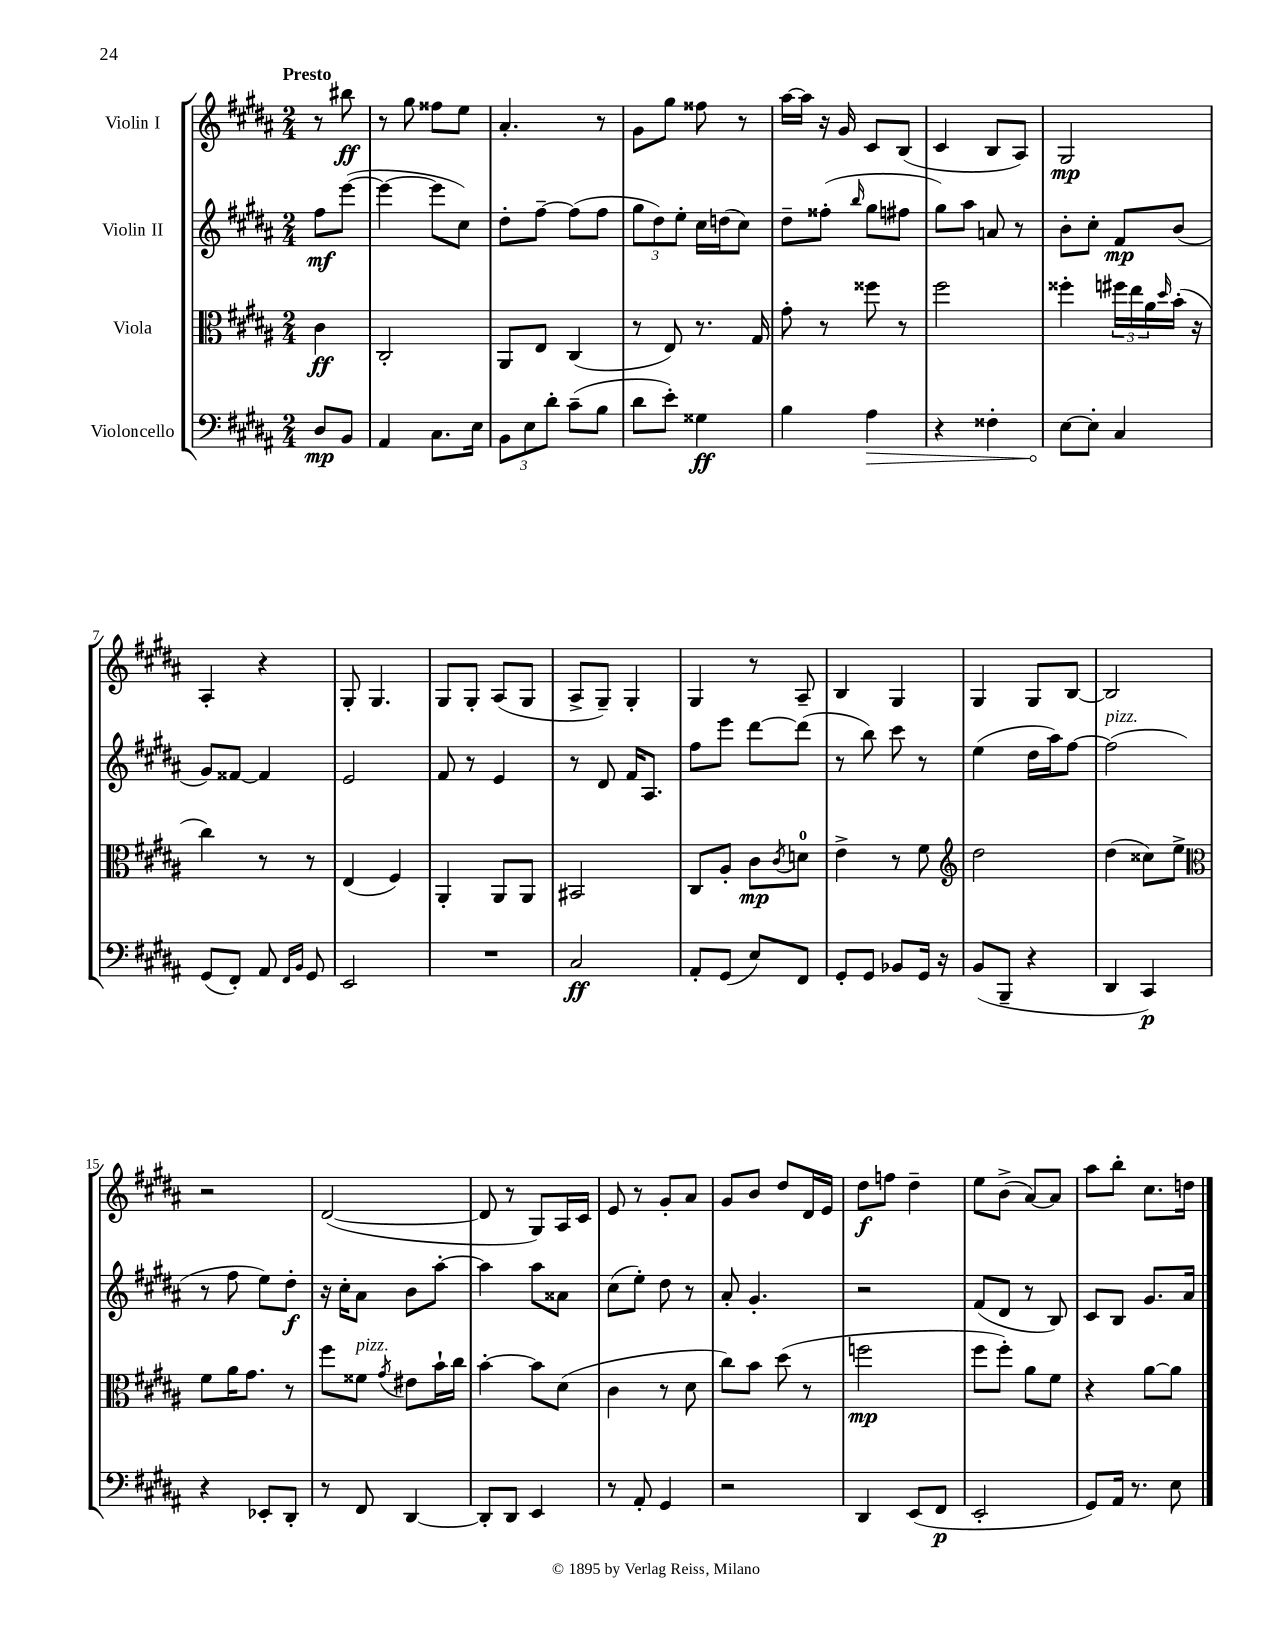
<<
\new StaffGroup <<
\new Staff = "s0" \with { instrumentName = "Violin I" } {
    \clef treble \key b \major \numericTimeSignature \time 2/4 \partial 4 \tempo "Presto"
    r8 bis''8\ff |
    r8 gis''8 fisis''8 e''8 |
    ais'4.-. r8 |
    gis'8 gis''8 fisis''8 r8 |
    ais''16~ ais''16 r16 gis'16 cis'8 b8( |
    cis'4 b8 ais8) |
    gis2\mp |
    ais4-. r4 |
    gis8-. gis4. |
    gis8 gis8-. ais8( gis8 |
    ais8-> gis8--) gis4-. |
    gis4 r8 ais8-- |
    b4 gis4 |
    gis4 gis8 b8~ |
    b2 |
    r2 |
    dis'2~( |
    dis'8 r8 gis8) ais16 cis'16 |
    e'8 r8 gis'8-. ais'8 |
    gis'8 b'8 dis''8 dis'16 e'16 |
    dis''8\f f''8 dis''4-- |
    e''8 b'8->( ais'8~) ais'8 |
    ais''8 b''8-. cis''8. d''16 \bar "|." |
}
\new Staff = "s1" \with { instrumentName = "Violin II" } {
    \clef treble \key b \major \numericTimeSignature \time 2/4 \partial 4
    fis''8\mf e'''8~( |
    e'''4~ e'''8 cis''8) |
    dis''8-. fis''8~-- fis''8( fis''8 |
    \tuplet 3/2 { gis''8 dis''8) e''8-. } cis''16 d''16( cis''8) |
    dis''8-- fisis''8-.( \grace { b''16 } gis''8 fis''8 |
    gis''8) ais''8 a'8 r8 |
    b'8-. cis''8-. fis'8\mp b'8( |
    gis'8) fisis'8~ fisis'4 |
    e'2 |
    fis'8 r8 e'4 |
    r8 dis'8 fis'16 ais8. |
    fis''8 e'''8 dis'''8~ dis'''8( |
    r8 b''8) cis'''8 r8 |
    e''4( dis''16 ais''16) fis''8~ |
    fis''2^\markup { \italic "pizz." }( |
    r8 fis''8 e''8) dis''8-.\f |
    r16 cis''16-. ais'8 b'8 ais''8~-. |
    ais''4 ais''8 aisis'8 |
    cis''8( e''8-.) dis''8 r8 |
    ais'8-. gis'4.-. |
    r2 |
    fis'8( dis'8 r8 b8) |
    cis'8 b8 gis'8. ais'16 \bar "|." |
}
\new Staff = "s2" \with { instrumentName = "Viola" } {
    \clef alto \key b \major \numericTimeSignature \time 2/4 \partial 4
    cis'4\ff |
    cis2-. |
    ais,8 e8 cis4( |
    r8 e8) r8. gis16 |
    gis'8-. r8 fisis''8 r8 |
    fis''2 |
    fisis''4-. \tuplet 3/2 { fis''16 e''16 ais'16 } \grace { dis''16 } b'16-.( r16 |
    cis''4) r8 r8 |
    e4( fis4) |
    ais,4-. ais,8 ais,8 |
    bis,2 |
    cis8 ais8-. cis'8\mp \acciaccatura { cis'8 } d'8-0 |
    e'4-> r8 fis'8 |
    \clef treble dis''2 |
    dis''4( cisis''8) e''8-> |
    \clef alto fis'8 ais'16 gis'8. r8 |
    fis''8 fisis'8^\markup { \italic "pizz." } \acciaccatura { gis'8 } eis'8 b'16-! cis''16 |
    b'4~-. b'8 dis'8( |
    cis'4 r8 dis'8 |
    cis''8) b'8 dis''8( r8 |
    f''2\mp |
    fis''8 fis''8-.) ais'8 fis'8 |
    r4 ais'8~ ais'8 \bar "|." |
}
\new Staff = "s3" \with { instrumentName = "Violoncello" } {
    \clef bass \key b \major \numericTimeSignature \time 2/4 \partial 4
    dis8\mp b,8 |
    ais,4 cis8. e16 |
    \tuplet 3/2 { b,8 e8 dis'8-. } cis'8--( b8 |
    dis'8 e'8-.) gisis4\ff |
    b4 \once \override Hairpin.circled-tip = ##t ais4\> |
    r4 fisis4-. |
    e8~\! e8-. cis4 |
    gis,8( fis,8-.) ais,8 \grace { fis,16 b,16 } gis,8 |
    e,2 |
    R2 |
    cis2\ff |
    ais,8-. gis,8( e8) fis,8 |
    gis,8-. gis,8 bes,8 gis,16 r16 |
    b,8( b,,8-- r4 |
    dis,4 cis,4\p) |
    r4 ees,8-. dis,8-. |
    r8 fis,8 dis,4~ |
    dis,8-. dis,8 e,4 |
    r8 ais,8-. gis,4 |
    r2 |
    dis,4 e,8( fis,8\p |
    e,2-. |
    gis,8) ais,16 r8. e8 \bar "|." |
}
>>
>>
